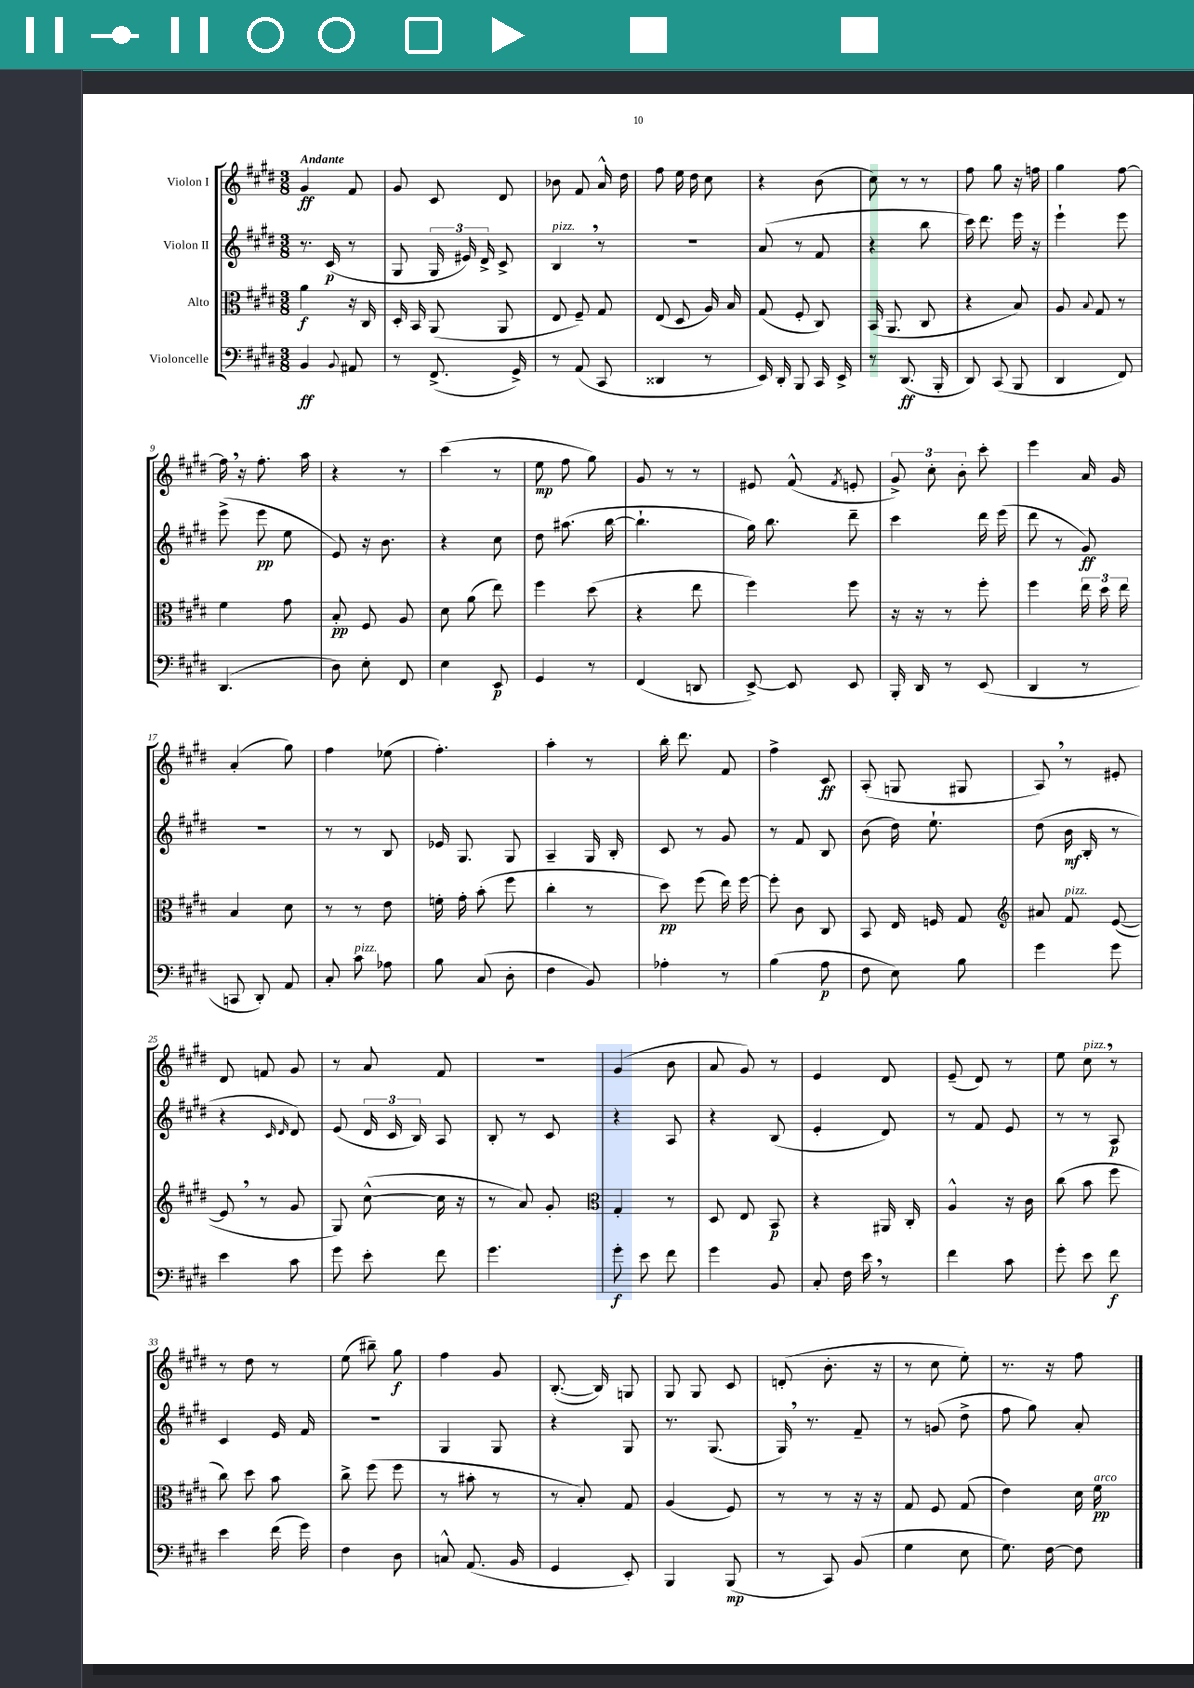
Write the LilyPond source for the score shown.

<<
\new StaffGroup <<
\new Staff = "s0" \with { instrumentName = "Violon I" } {
    \clef treble \key e \major \numericTimeSignature \time 3/8 \tempo "Andante"
    \autoBeamOff gis'4\ff fis'8 |
    gis'8 cis'8 dis'8 |
    bes'8 fis'8 a'16-^ dis''16 |
    fis''8 e''16 dis''16 cis''8 |
    r4 b'8( |
    cis''8) r8 r8 |
    fis''8 gis''8 r16 f''16 |
    gis''4 fis''8~ |
    fis''16 \breathe r16 fis''8.-. a''16 |
    r4 r8 |
    cis'''4( r8 |
    e''8\mp fis''8 gis''8) |
    gis'8 r8 r8 |
    eis'8 fis'8-^( \acciaccatura { fis'8 } e'8-. |
    \tuplet 3/2 { gis'8->) cis''8-. b'8-. } cis'''8-. |
    e'''4 a'16 gis'16 |
    a'4-.( gis''8) |
    fis''4 ees''8( |
    fis''4.-.) |
    a''4-. r8 |
    b''16-. dis'''8. fis'8 |
    fis''4-> cis'8\ff |
    a8-.( g8 gis8 |
    a8) \breathe r8 eis'8-. |
    dis'8 f'8 gis'8 |
    r8 a'8 fis'8 |
    R4. |
    gis'4( b'8 |
    a'8 gis'8) r8 |
    e'4 dis'8 |
    e'8--( dis'8) r8 |
    e''8 cis''8^\markup { \italic "pizz." } \breathe r8 |
    r8 dis''8 r8 |
    e''8( bis''8--) gis''8\f |
    fis''4 gis'8 |
    b8.~-.( b16) g8 |
    gis8 gis8 cis'8 |
    d'8-.( b'8.-. r16 |
    r8 cis''8 e''8-.) |
    r8. r16 fis''8 \bar "|." |
}
\new Staff = "s1" \with { instrumentName = "Violon II" } {
    \clef treble \key e \major \numericTimeSignature \time 3/8
    \autoBeamOff r8. cis'16\p( r8 |
    gis8 \tuplet 3/2 { gis16 eis'16) dis'16-> } cis'8-> |
    b4^\markup { \italic "pizz." } \breathe r8 |
    r4. |
    a'8( r8 fis'8 |
    r4 b''8 |
    cis'''16) dis'''8. e'''16 r16 |
    e'''4-! e'''8 |
    e'''8->( e'''8\pp e''8 |
    e'8) r16 b'8. |
    r4 cis''8 |
    dis''8 ais''8.( b''16~ |
    b''4.-! |
    gis''16) b''8. dis'''8-- |
    cis'''4 dis'''16 e'''16( |
    dis'''8 r8 gis'8\ff) |
    R4. |
    r8 r8 b8 |
    ees'16 gis8. gis8 |
    a4-- gis16 b16-. |
    cis'8 r8 gis'8 |
    r8 fis'8 b8 |
    b'8( dis''16) e''8.-! |
    dis''8( b'16\mf b16-. r8 |
    r4 \grace { cis'16 dis'16 } dis'8) |
    e'8( \tuplet 3/2 { dis'16 cis'16 b16) } a8 |
    b8-. r8 cis'8 |
    r4 a8 |
    r4 b8( |
    e'4-. dis'8) |
    r8 fis'8 e'8 |
    r8 r8 a8\p |
    cis'4 e'16 fis'16 |
    R4. |
    gis4 gis8 |
    r4 gis8 |
    r8. gis8.( |
    gis16) \breathe r8. fis'8-- |
    r8 g'8( dis''8-> |
    fis''8 gis''8) a'8-. \bar "|." |
}
\new Staff = "s2" \with { instrumentName = "Alto" } {
    \clef alto \key e \major \numericTimeSignature \time 3/8
    \autoBeamOff a'4\f r16 cis16 |
    dis16-. b,16 a,8( a,8 |
    e8 fis8--) gis8 |
    e8( dis8 a16) b16 |
    gis8( fis8-. cis8) |
    b,16( a,8. cis8 |
    r4 b8) |
    a8 \appoggiatura { b8 } gis8 r8 |
    fis'4 gis'8 |
    b8-.\pp fis8 a8 |
    dis'8 a'8( e''8) |
    fis''4 dis''8( |
    r4 e''8 |
    fis''4) fis''8 |
    r16 r16 r8 fis''8-. |
    fis''4 \tuplet 3/2 { e''16 dis''16 e''16 } |
    b4 dis'8 |
    r8 r8 e'8 |
    f'16-. gis'16-. b'8-.( fis''8 |
    cis''4-. r8 |
    dis''8\pp) fis''8( e''16) fis''16~ |
    fis''8-. cis'8 cis8 |
    b,8 e16 f16 gis8 |
    \clef treble ais'8 fis'8^\markup { \italic "pizz." } e'8~( |
    e'8 \breathe r8 gis'8 |
    gis8) cis''8~-^( cis''16 r16 |
    r8 a'8) gis'8-. |
    \clef alto gis4-. r8 |
    dis8 e8 b,8\p |
    r4 ais,16 cis16-. |
    a4-^ r16 cis'16 |
    cis''8( b'8 fis''8 |
    cis''8) dis''8 b'8 |
    cis''8-> fis''8( fis''8 |
    r8 bis'8-. r8 |
    r8 b8-.) gis8 |
    a4( fis8) |
    r8 r8 r16 r16 |
    gis8 fis8 gis8( |
    e'4) dis'16 fis'16\pp^\markup { \italic "arco" } \bar "|." |
}
\new Staff = "s3" \with { instrumentName = "Violoncelle" } {
    \clef bass \key e \major \numericTimeSignature \time 3/8
    \autoBeamOff b,4\ff \appoggiatura { b,8 } ais,8 |
    r8 fis,8.->( gis,16->) |
    r8 a,8( cis,8 |
    disis,4 r8 |
    e,16) dis,16-. b,,8 cis,16 e,16-> |
    r8 dis,8.\ff( b,,16-. |
    dis,8) cis,8( b,,8 |
    dis,4 fis,8) |
    dis,4.( |
    dis8) e8-. fis,8 |
    e4 e,8\p |
    gis,4 r8 |
    fis,4( d,8 |
    e,8~->) e,8 e,8 |
    b,,16-. dis,16 r8 e,8( |
    dis,4 r8 |
    c,8 dis,8-.) a,8 |
    cis8-. cis'8^\markup { \italic "pizz." } aes8 |
    b8 cis8( dis8-. |
    fis4 b,8) |
    aes4-. r8 |
    b4( a8\p |
    fis8 e8) b8 |
    gis'4 gis'8 |
    e'4 cis'8 |
    gis'8 e'8-. fis'8 |
    gis'4. |
    gis'8-.\f e'8 fis'8 |
    gis'4 b,8 |
    cis8-. fis16 e'16 \breathe r8 |
    fis'4 cis'8 |
    gis'8-. e'8 fis'8\f |
    e'4 fis'16( gis'16) |
    fis4 dis8 |
    c8-^ a,8.( b,16 |
    gis,4 e,8-.) |
    b,,4 b,,8\mp( |
    r8 cis,8) b,8( |
    gis4 e8 |
    gis8.) fis16~ fis8 \bar "|." |
}
>>
>>
